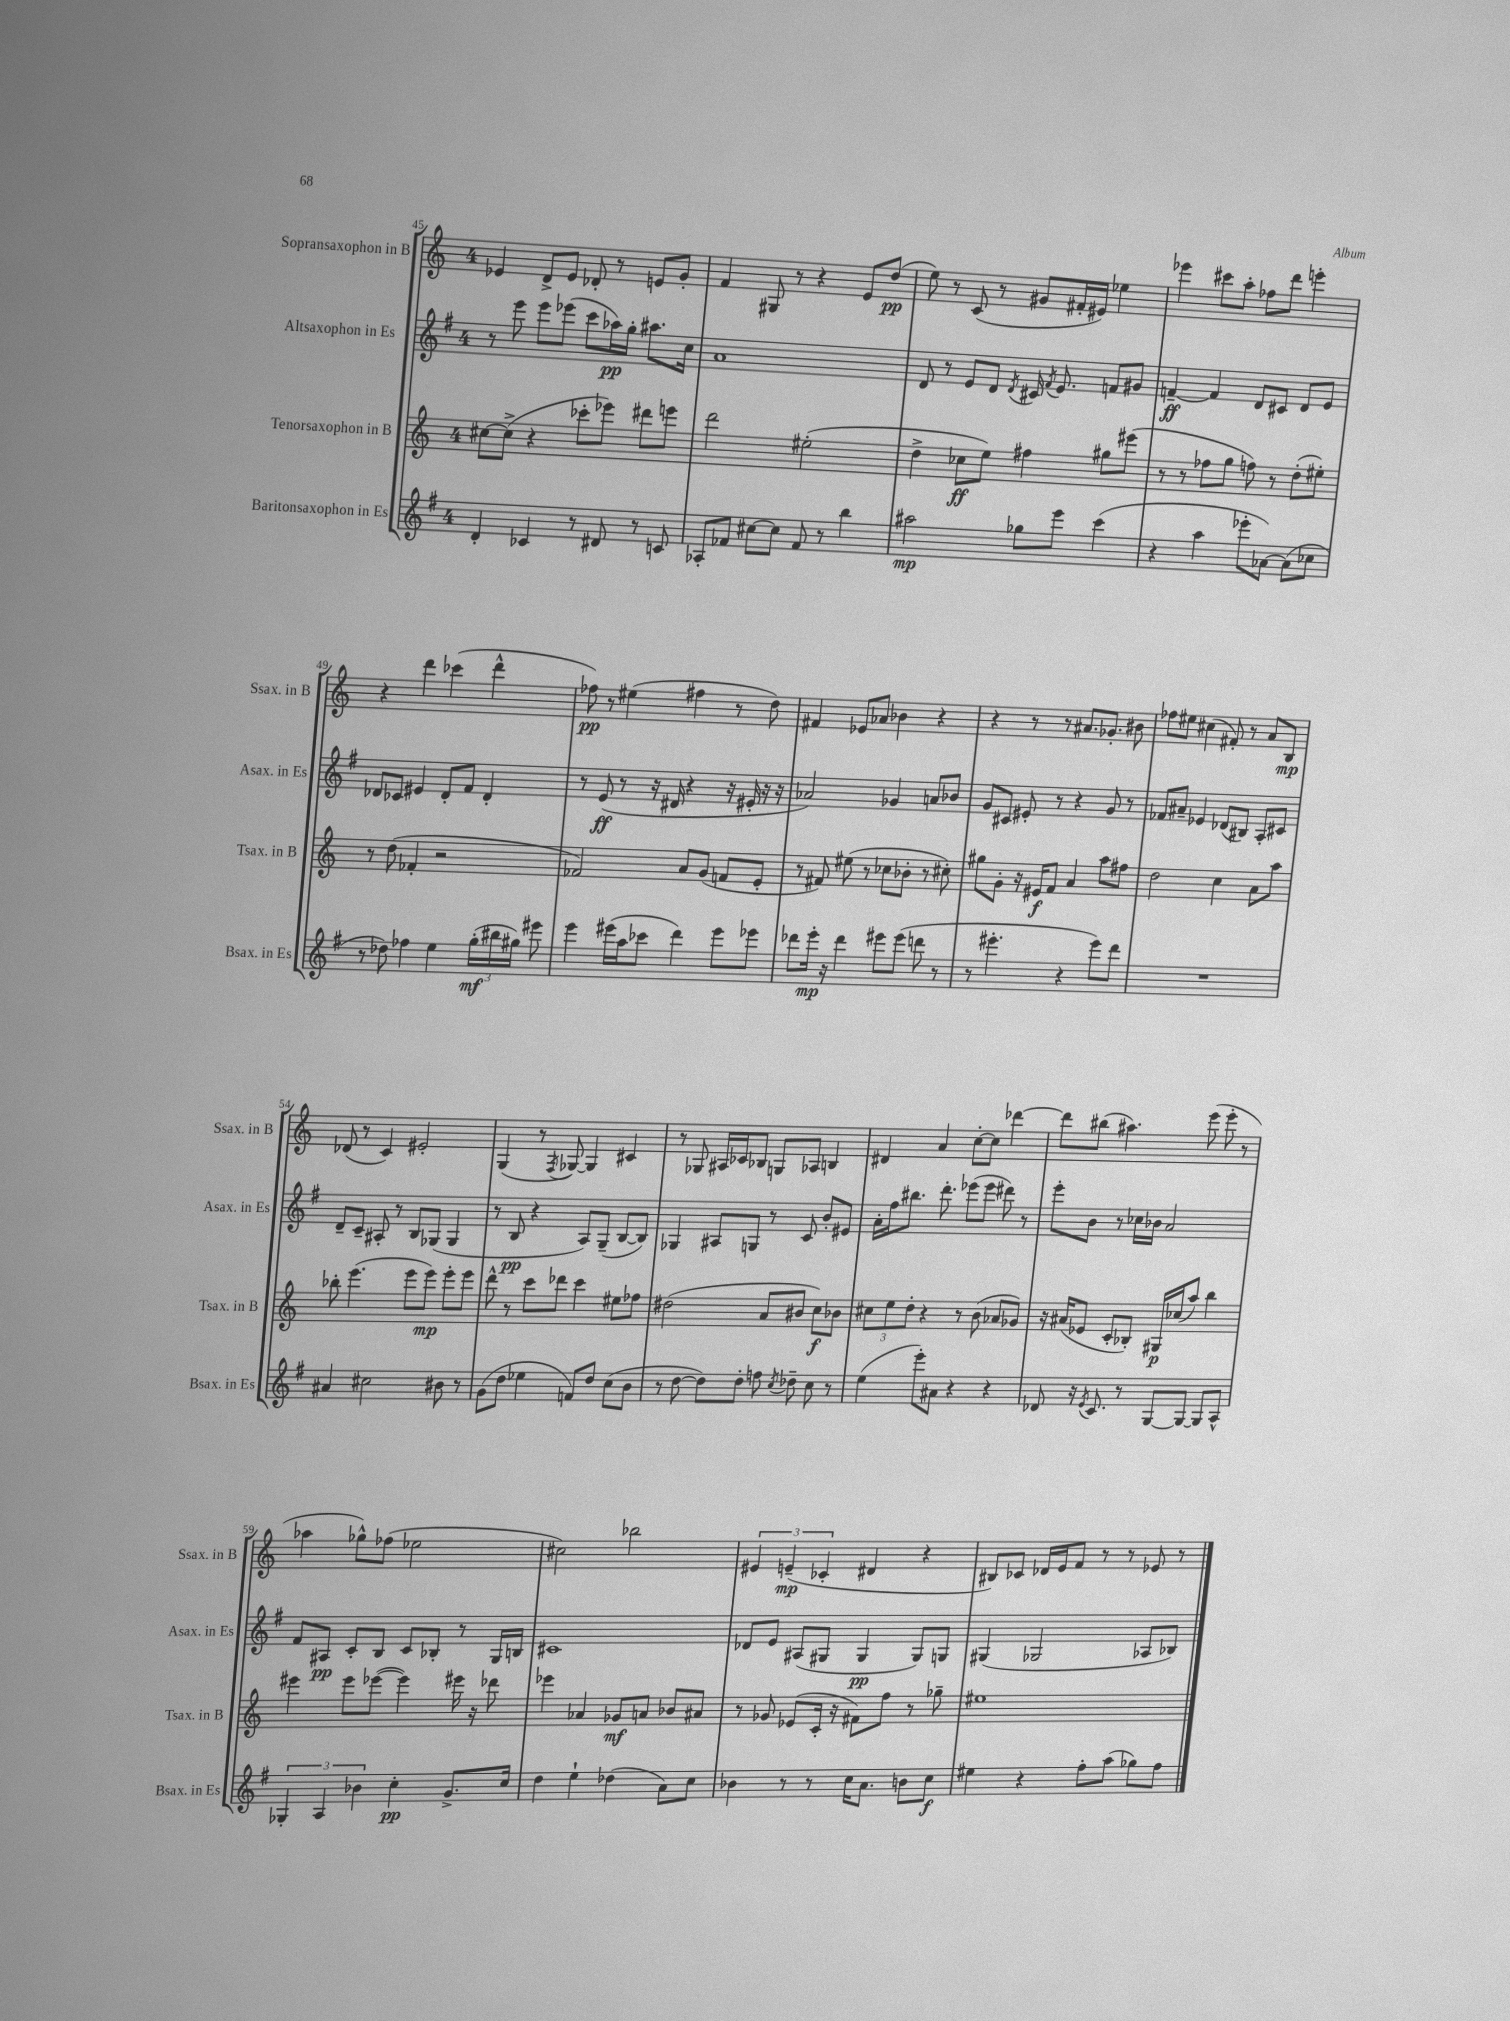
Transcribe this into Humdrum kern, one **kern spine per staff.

**kern	**kern	**kern	**kern
*staff4	*staff3	*staff2	*staff1
*clefG2	*clefG2	*clefG2	*clefG2
*k[f#]	*k[]	*k[f#]	*k[]
*M4/4	*M4/4	*M4/4	*M4/4
4d'	[8cc#	8r	4e-
.	(8cc#^]	8eee	.
4c-	4r	8eee	8d^
.	.	(8eee-	8e-
8r	8ccc-'	8ccc	8d-'
8d#	8eee-)	16aa-)	8r
.	.	16gg'	.
8r	8ddd#	8.aa#	8e
8c	8eee	.	8g'
.	.	16cc	.
=	=	=	=
8A-'	2ddd	1a	4f
8f-	.	.	.
[8cc#	.	.	8G#
8cc#]	.	.	8r
8f-	(2ee#'	.	4r
8r	.	.	.
4bb	.	.	8e
.	.	.	(8dd
=	=	=	=
2aa#	4dd^	8d	8ee)
.	.	8r	8r
.	8cc-	8e	(8c
.	8ee)	8d	8r
.	.	8qd	.
8gg-	4ff#	16c#	8g#
.	.	8qf#	.
.	.	8.e	.
8eee	.	.	16f#'
.	.	.	16e#)
(4ccc	8gg#	8f	4ee-
.	(8eee#	8g#	.
=	=	=	=
4r	8r	[4f~	4eee-
.	8r	.	.
4aa	8ff-	4f]	8ccc#
.	8gg	.	8aa'
8eee-'	8ff)	8d	8ff-
[8a-)	8r	8c#	8ddd
(8a-]	(8dd'	8d	4eee'
8cc-	8ee#')	8e	.
=	=	=	=
8r	8r	8d-	4r
8dd-)	(8dd	8c-	.
4ff-	4f-'	4e#	4ddd
4ee	2r	8d-'	(4ccc-
.	.	8f#	.
(24gg'	.	4d-'	4ddd^^
24bb#	.	.	.
24gg#)	.	.	.
8eee#	.	.	.
=	=	=	=
4eee	2f-)	8r	8ff-)
.	.	(8e	8r
(16eee#	.	8r	(4ee#
16aa	.	.	.
8ccc-	.	16r	.
.	.	16d#	.
4ddd)	8a	4r	4ff#
.	(8g	.	.
8eee#	8f	16r	8r
.	.	16e#'	.
8eee-	8e'	16r	8dd)
.	.	16r	.
=	=	=	=
8ddd-	8r	2a-)	4f#
16eee'	8f#)	.	.
16r	.	.	.
4ddd-	(8ee#	.	8e-
.	8r	.	8a-
8eee#	8cc-	4g-	4b-
(8eee#	8b-'	.	.
8ddd	8r	8a	4r
8r	8cc#')	8b-	.
=	=	=	=
8r	8gg#	8g	4r
4.eee#'	8g'	8c#	.
.	16r	8e#'	8r
.	16e#	.	.
.	8f	8r	8r
4r	4a	4r	8.a#
.	.	.	8.g-'
8eee#)	8aa	8g	.
8ddd	8ff#	8r	8b#
=	=	=	=
1r	2dd	8f-	8ff-
.	.	8a#~	8ee#
.	.	4e-	(4cc#
.	4cc	(8d-	8f#')
.	.	8B#)	8r
.	8a	8A'	8a
.	8aa	8c#	8B
=	=	=	=
4a#	8bb-'	8d~	(8d-
.	(4.eee	8c~	8r
2cc#	.	8A#'	4c)
.	.	8r	.
.	8eee	8B	2e#'
.	8eee)	(8G-	.
8b#	8eee'	4G-	.
8r	8eee	.	.
=	=	=	=
(8g	8ddd^^	8r	(4G
8dd	8r	8B	.
4ee-	8ccc	4r	8r
.	.	.	8qF
.	8ddd-	.	[8G-)
8f)	4ccc	8A)	4G-]
8dd	.	(8G~	.
(8cc	8ee#	[8B	4c#
8b	8ff-	8B])	.
=	=	=	=
8r	(2dd#	4G-	8r
[8dd	.	.	8G-
8dd])	.	8A#	16A#
.	.	.	16c-
8dd'	.	8G	8B-
8ff	8a	8r	8G
8qcc	.	.	.
8dd-~	8b#	8c	8A-
8cc	8cc)	8b'	4B
8r	8b-	8e#	.
=	=	=	=
(4ee	12cc#	16a'	4d#
.	.	16ff#	.
.	12ee	.	.
.	.	8.bb#	.
.	12dd'	.	.
8eee')	4r	.	4a
.	.	8.ddd'	.
8a#	.	.	.
4r	8r	(8eee-	[8cc'
.	(8b	8eee-	8cc]
4r	8a-	8ddd#)	[4ddd-
.	8g-)	8r	.
=	=	=	=
8d-	16r	8eee'	8ddd-]
.	(16a#	.	.
16r	8e-	8b	(8bb#
8qe	.	.	.
8.c	.	.	.
.	8c'	8r	4.aa#)
8r	8B-')	16cc-	.
.	.	16b-	.
[8G	16G#	2a	.
.	(16cc-	.	.
8G_	8aa)	.	(8eee
8G]	4bb	.	8eee'
8A^^	.	.	8r
=	=	=	=
6G-'	4eee#	8f#	4aa-
.	.	8A#	.
6A	.	.	.
.	8eee#	8c'	8gg-^^)
6b-	.	.	.
.	([8eee-	8B	(8ff-
4cc'	4eee-])	8c	2ee-
.	.	8B-'	.
8.g^	16eee#	8r	.
.	16r	.	.
.	8ddd-	16G	.
16cc	.	16B	.
=	=	=	=
4dd	4eee-	1c#	2cc#)
4ee`	4a-	.	.
(4dd-	8g-	.	2bb-
.	8a	.	.
8a)	8b-	.	.
8cc	8a#	.	.
=	=	=	=
4b-	8r	8d-	6e#
.	8g-	8e	.
.	.	.	(6e~
8r	(8e-	(8A#	.
.	.	.	6c-'
8r	16c'	8G#	.
.	16r	.	.
16cc	8f#)	4G#	4d#
8.a	.	.	.
.	8ff	.	.
8b	8r	8G#)	4r
8cc	8gg-~	8G	.
=	=	=	=
4ee#	1ee#	(4G#	8B#)
.	.	.	8c-
4r	.	2G-	16d-
.	.	.	16e
.	.	.	8f
8ff#'	.	.	8r
(8aa	.	.	8r
8gg-)	.	8A-	8e-
8ff#	.	8B-)	8r
==	==	==	==
*-	*-	*-	*-
